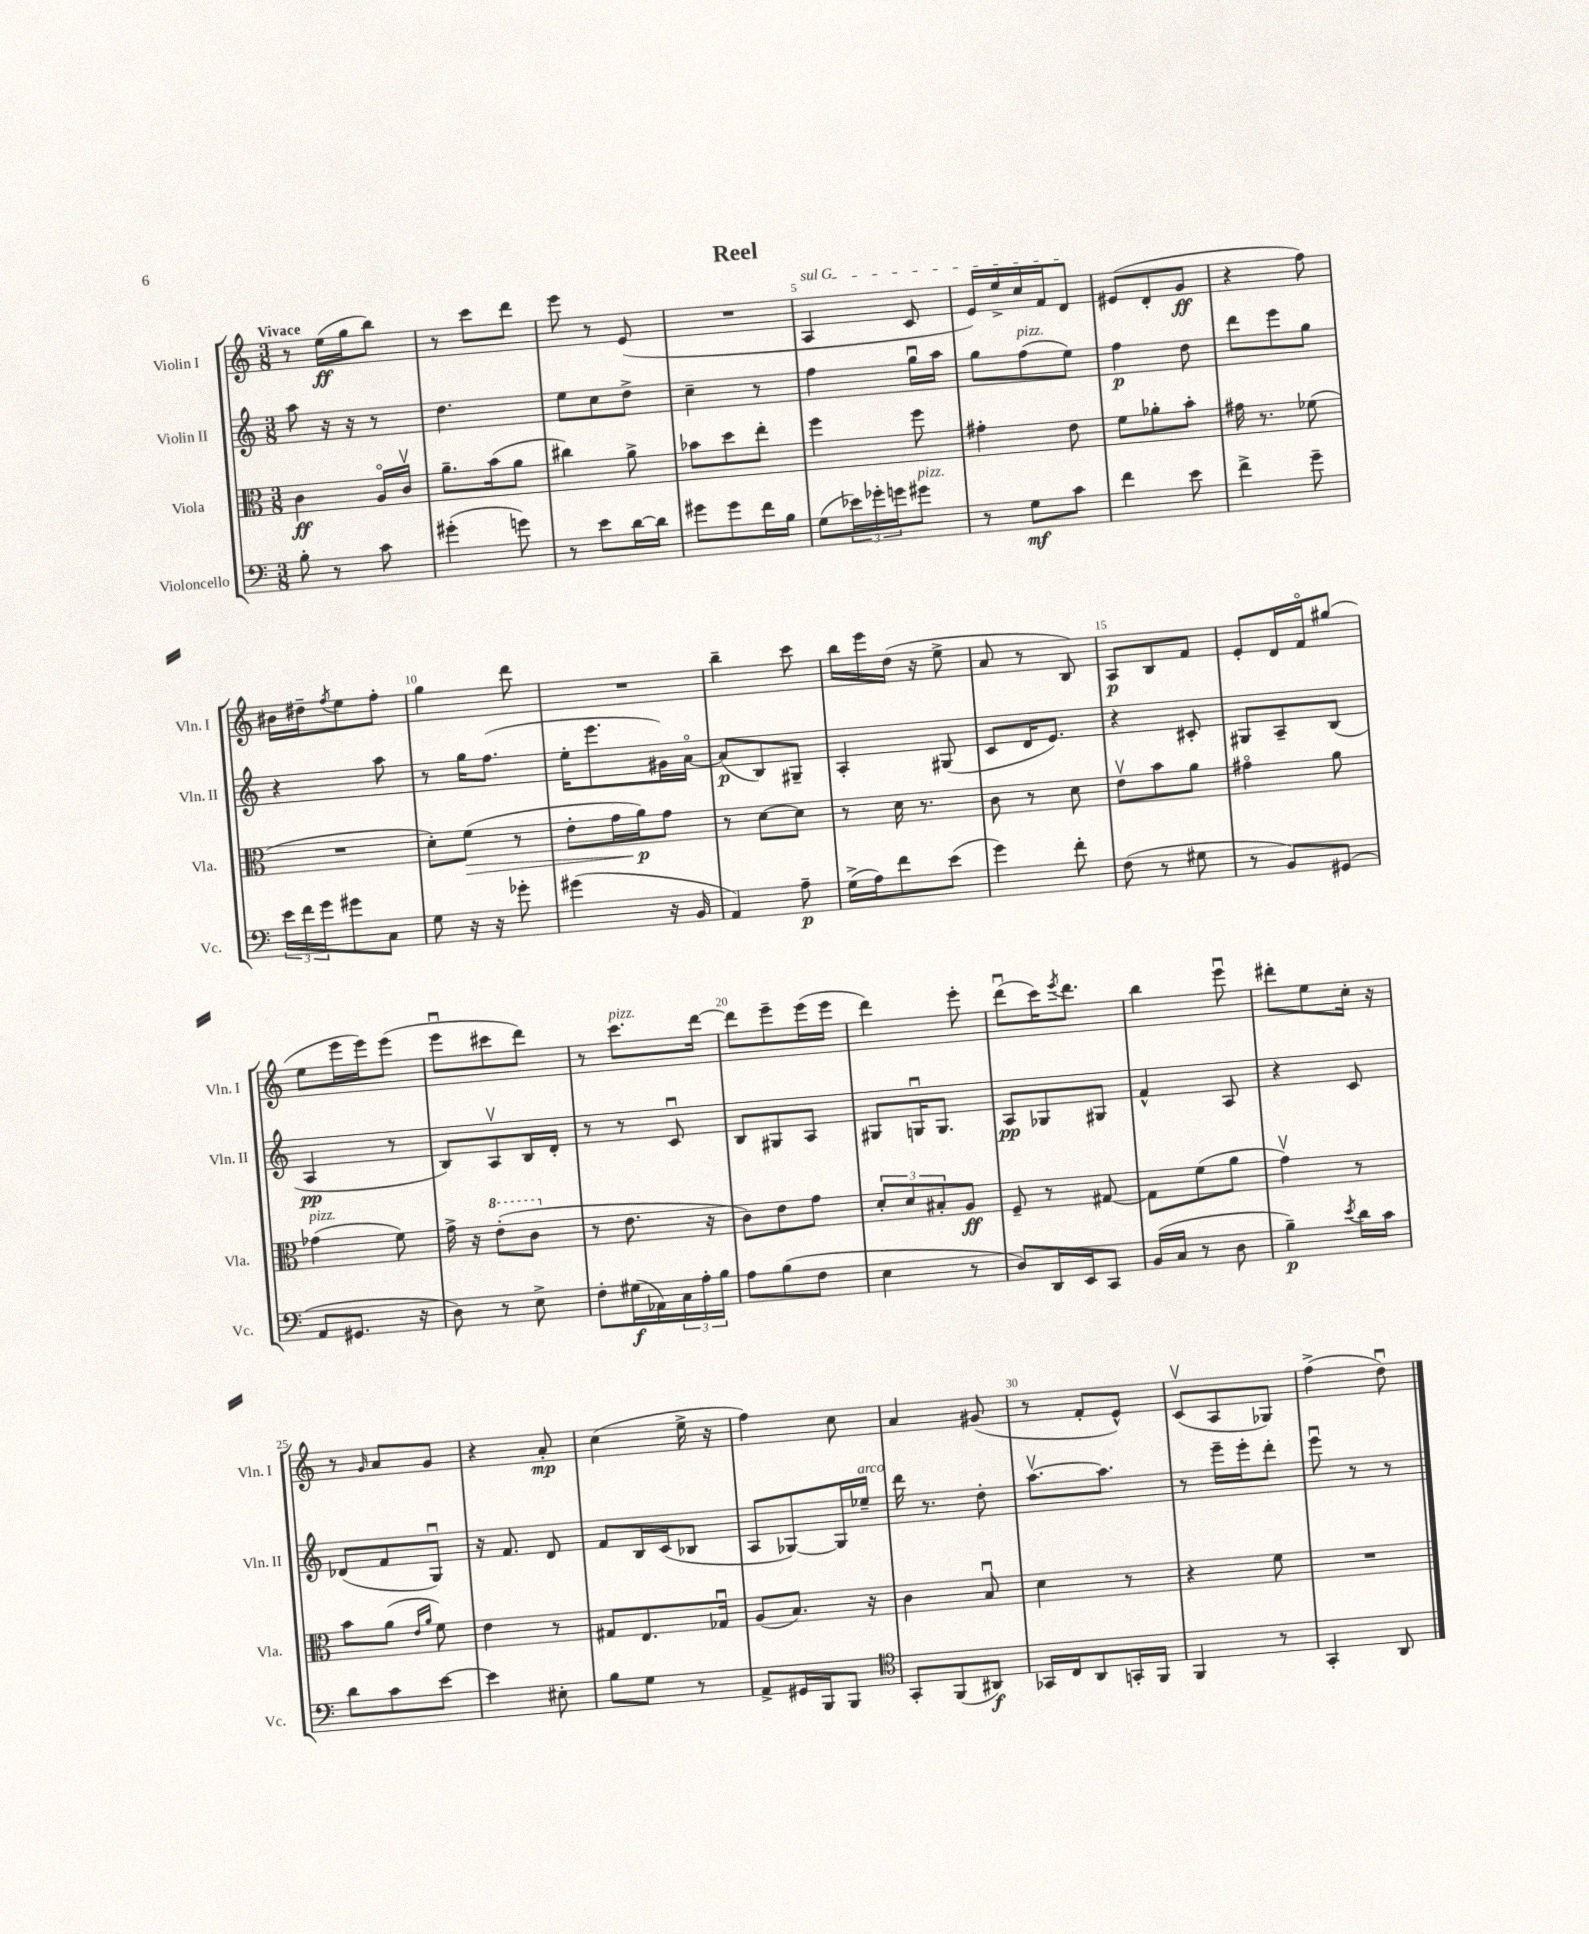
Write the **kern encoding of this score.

**kern	**kern	**kern	**kern
*staff4	*staff3	*staff2	*staff1
*clefF4	*clefC3	*clefG2	*clefG2
*k[]	*k[]	*k[]	*k[]
*M3/8	*M3/8	*M3/8	*M3/8
8B'\	4c\	8aa\	8r
8r	.	16r	(16ee\LL
.	.	16r	16gg\J
8c\	16Ao/LL	8r	8bb\J)
.	16cv/JJ	.	.
=	=	=	=
(4g#'\	8.a~\L	4.dd\	8r
.	.	.	8ccc\L
.	(16b\k	.	.
8g\)	8a\J	.	8ddd\J
=	=	=	=
8r	4cc#\)	8ee\L	8eee\
8e\L	.	8cc\	8r
[16d\L	8a^\	8dd^\J	(8e/
16d\]JJ	.	.	.
=	=	=	=
8g#\L	8b-\L	4cc~\	4.r
8g#\	8dd\	.	.
16f\L	8ee'\J	8r	.
16B\JJ	.	.	.
=	=	=	=
(8G\L	4ff\	4ff\	4A/
24e-\L)	.	.	.
24g-'\	.	.	.
24g\J	.	.	.
8g#\J	8ff\	16ggu\LL	8c/
.	.	16aa\JJ	.
=	=	=	=
8r	4g#'\	8gg\L	16e/LL)
.	.	.	16ee^/
8G\L	.	(8ff\	16cc/
.	.	.	16f/J
8c\J	8e\	8ee\J)	8d/J
=	=	=	=
4f\	8f\L	4ff\	(8e#/L
.	8a-'\	.	8d'/
8e\	8b'\J	8dd\	8g/J
=	=	=	=
4f^\	16g#\	8ddd\L	4r
.	8.r	.	.
.	.	8eee\	.
8g~\	(8f-\	8gg\J	8ff\)
=	=	=	=
24e\LL	4.r	4r	16b#\LL
24f\	.	.	.
.	.	.	16dd#~\J
24g\J	.	.	.
.	.	.	8qff/
8g#\	.	.	8ee\
8C\J	.	8aa\	8ff'\J
=	=	=	=
8G\	8d'\L)	8r	4gg\
16r	(8f\J	16gg\LK	.
16r	.	(8.ff\J	.
8g-'\	8r	.	8ddd\
=	=	=	=
(4g#\	8e'\L	16ee'\LK	4.r
.	.	8.eee\	.
.	16g\L	.	.
.	16a\J)	.	.
16r	8g\J	16g#\L)	.
16BB/	.	[16ao\JJ	.
=	=	=	=
4AA/)	8r	(8a/]L	4bb~\
.	[8d\L	8B/)	.
8A~\	8d\]J	8G#~/J	8ccc\
=	=	=	=
(16G^\LL	8r	4A'/	16bb\LL
16A\J)	.	.	16eee\
8f\	16d\	.	(16dd\JJ
.	8.r	.	16r
(8e\J	.	(8G#/	8ee^\
=	=	=	=
4g\)	8c\	8c/L	8a/
.	8r	16d/K	8r
.	.	8.e/J)	.
8f'\	8d\	.	8B/)
=	=	=	=
(8F\	8ev\L	4r	8A/L
8r	8b\	.	8B/
8G#\	8a\J	8c#'/	8f/J
=	=	=	=
8r	4g#o\	8G#/L	8e'/L
8BB/L)	.	8A~/	16d/L
.	.	.	16fo/J
(8GG#/J	8a\	(8B/J	(8gg#/J
=	=	=	=
8AA/L	(4g-\	4A/	8ee\L
8.GG#/J	.	.	16eee\L
.	.	.	16eee\J)
.	8f\)	8r	(8eee\J
16r	.	.	.
=	=	=	=
8D\)	16g^\	8B/L)	8eeeu\L
.	16r	.	.
8r	(8ee'\L	8Av/	8ccc#\
8E^\	8cc\J	16B/L	8ddd\J)
.	.	16d'/JJ	.
=	=	=	=
8F'\L	8r	8r	8r
(16G#\L	8.e\	8r	8.ccc\L
16AA-\)	.	.	.
24C\	.	8cu/	.
24A'\	.	.	.
.	16r	.	[16ddd\Jk
24B\JJ	.	.	.
=	=	=	=
8A\L	8c\L)	8B/L	8ddd\]L
(8B\	8e\	8G#/	8eee~\
8F\J	8g\J	8A/J	(16eee\L
.	.	.	16eee\JJ
=	=	=	=
4E\	12d'/L	8G#/L	4ddd\)
.	12d/	.	.
.	.	16Gu/K	.
.	12B#'/	.	.
.	.	8.G/J	.
8r	8A/J	.	8eee'\
=	=	=	=
8D/L)	8F~/	8A/L	(8dddu\L
16DD/L	8r	8G-/	16ccc\K)
.	.	.	8qeee/
16EE/J	.	.	8.ddd\J
8CC/J	[8G#/	8G#/J	.
=	=	=	=
(16BB/LL	8G#\]L	4f^^/	4bb\
16C/JJ	.	.	.
8r	(8f\	.	.
8D\	8a\J	8A/	8eeeu\
=	=	=	=
4B~\)	4gv\)	4r	8ddd#'\L
.	.	.	8ee\
8qe/	.	.	.
16d\LL	8r	8c/	16cc'\Jk
16c\JJ	.	.	16r
=	=	=	=
8d\L	8b\L	(8d-/L	8r
.	.	.	16qqg/
8c\	(8a\J	8f/	8a/L
.	16qqe/LL	.	.
.	16qqa/JJ	.	.
[8e\J	8f\)	8Gu/J)	8g/J
=	=	=	=
4e\]	4e\	16r	4r
.	.	8.f/	.
8E#'\	8r	8d/	8a'/
=	=	=	=
8B\L	8G#/L	8f/L	(4cc\
8G\J	8.E/	16B/L	.
.	.	(16c/J	.
8r	.	8B-/J	16ee^\
.	16G-u/Jk	.	16r
=	=	=	=
8AA^/L	(8A/L	8A/L	4ff\)
16GG#/L	8.B/J)	[8G-/)	.
16BBB/J	.	.	.
8BBB/J	.	16G-/]L	8cc\
.	16r	16ee-~/JJ	.
=	=	=	=
*clefC4	*	*	*
8GG'/L	4c\	16ddd\	4a/
.	.	8.r	.
(8FF/	.	.	.
8AA#/J)	8Bu/	8dd'\	(8g#/
=	=	=	=
16GG-/LL	4d\	[8.aav\L	8r
16C/J	.	.	.
8AA/	.	.	8f'/L
.	.	8.aa\]J	.
16GG'/L	8r	.	8e^^/J)
16FF/JJ	.	.	.
=	=	=	=
4FF/	4r	8r	(8cv/L
.	.	16eee~\LL	8A/
.	.	16eee'\J	.
8r	8f\	8ddd'\J	8G-/J)
=	=	=	=
4GG'/	4.r	8eeeu\	(4ff^\
.	.	8r	.
8AA/	.	8r	8ddu\)
==	==	==	==
*-	*-	*-	*-
